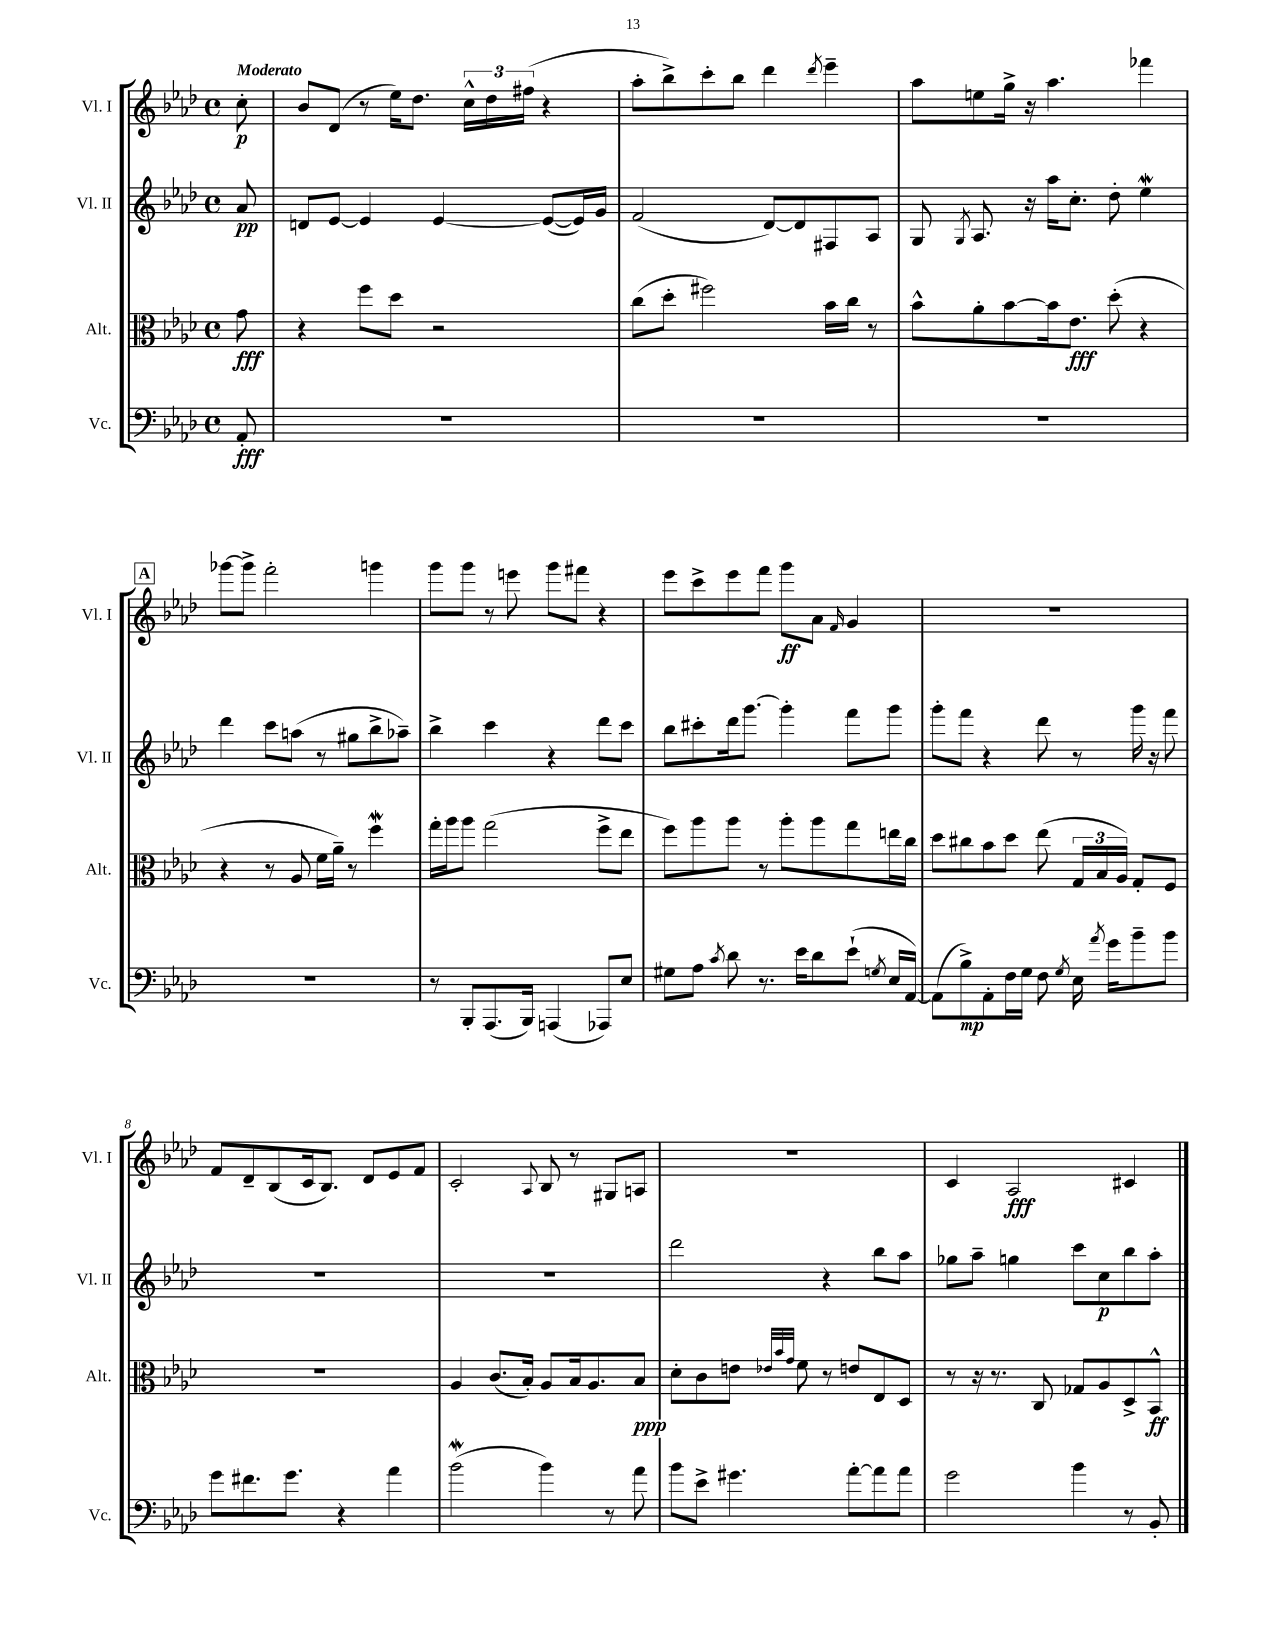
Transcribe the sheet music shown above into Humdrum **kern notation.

**kern	**kern	**kern	**kern
*staff4	*staff3	*staff2	*staff1
*clefF4	*clefC3	*clefG2	*clefG2
*k[b-e-a-d-]	*k[b-e-a-d-]	*k[b-e-a-d-]	*k[b-e-a-d-]
*M4/4	*M4/4	*M4/4	*M4/4
*met(c)	*met(c)	*met(c)	*met(c)
8AA-'	8g	8a-	8cc'
=	=	=	=
1r	4r	8d	8b-
.	.	[8e-	(8d-
.	8ff	4e-]	8r
.	8dd-	.	16ee-)
.	.	.	8.dd-
.	2r	[4e-	.
.	.	.	24cc^^
.	.	.	24dd-
.	.	.	(24ff#
.	.	(8e-_	4r
.	.	16e-])	.
.	.	16g	.
=	=	=	=
1r	(8cc	(2f	8aa-'
.	8dd-'	.	8bb-^)
.	2ff#)	.	8ccc'
.	.	.	8bb-
.	.	[8d-)	4ddd-
.	.	8d-]	.
.	.	.	8qddd-
.	16b-	8F#	4eee-~
.	16cc	.	.
.	8r	8A-	.
=	=	=	=
1r	8b-^^	8G	8aa-
.	.	8qG	.
.	8a-'	8.A-	8ee
.	[8b-	.	16gg^
.	.	16r	16r
.	16b-]	16aa-	4.aa-
.	8.e-	8.cc'	.
.	(8dd-'	8dd-'	.
.	4r	4ee-	4fff-
=	=	=	=
1r	4r	4ddd-	[8ggg-
.	.	.	8ggg-^]
.	8r	8ccc	2fff'
.	8A-	(8aa	.
.	16f	8r	.
.	16a-~)	.	.
.	8r	8gg#	.
.	4ff	8bb-^	4ggg
.	.	8aa-~)	.
=	=	=	=
8r	16gg'	4bb-^	8ggg
.	16aa-	.	.
8BBB-'	8aa-	.	8ggg
(8.AAA-	(2gg	4ccc	8r
.	.	.	8eee
16BBB-)	.	.	.
(4AAA	.	4r	8ggg
.	.	.	8fff#
8AAA-)	8ff^	8ddd-	4r
8E-	8ee-	8ccc	.
=	=	=	=
8G#	8ff)	8bb-	8eee-
8A-	8aa-	8ccc#'	8ccc^
8qc	.	.	.
8d-	8aa-	16ddd-	8eee-
.	.	[8.ggg	.
8.r	8r	.	8fff
.	8aa-'	4ggg']	8ggg
16e-	.	.	.
8d-	8aa-	.	8a-
.	.	.	16qqf
(8e-`	8gg	8fff	4g
8qG	.	.	.
16E-	16ee	8ggg	.
[16AA-)	16cc	.	.
=	=	=	=
(8AA-]	8dd-	8ggg'	1r
8B-^)	8cc#	8fff	.
8AA-'	8b-	4r	.
16F	8dd-	.	.
16G	.	.	.
8F	(8ee-	8ddd-	.
8qG	.	.	.
16E-	24G	8r	.
.	24B-	.	.
8qa-	.	.	.
16g	.	.	.
.	24A-)	.	.
8b-~	8G'	16ggg	.
.	.	16r	.
8b-	8F	8fff	.
=	=	=	=
8g	1r	1r	8f
8.f#	.	.	8d-~
.	.	.	(8B-
8.g	.	.	.
.	.	.	16c
.	.	.	8.B-)
4r	.	.	.
.	.	.	8d-
4a-	.	.	8e-
.	.	.	8f
=	=	=	=
(2b-	4A-	1r	2c'
.	(8.c	.	.
.	16B-')	.	.
.	.	.	8qqA-
4b-)	8A-	.	8B-
.	16B-	.	8r
.	8.A-	.	.
8r	.	.	8G#
8a-	8B-	.	8A
=	=	=	=
8b-	8d-'	2ddd-	1r
8e-^	8c	.	.
4.g#	8e	.	.
.	32qqe-	.	.
.	32qqb-	.	.
.	32qqg	.	.
.	8f	.	.
.	8r	4r	.
[8a-'	8e	.	.
8a-]	8E-	8bb-	.
8a-	8D-	8aa-	.
=	=	=	=
2g	8r	8gg-	4c
.	16r	8aa-~	.
.	8.r	.	.
.	.	4gg	2A-
.	8C	.	.
4b-	8G-	8ccc	.
.	8A-	8cc	.
8r	8D-^	8bb-	4c#
8BB-'	8BB-^^	8aa-'	.
==	==	==	==
*-	*-	*-	*-
